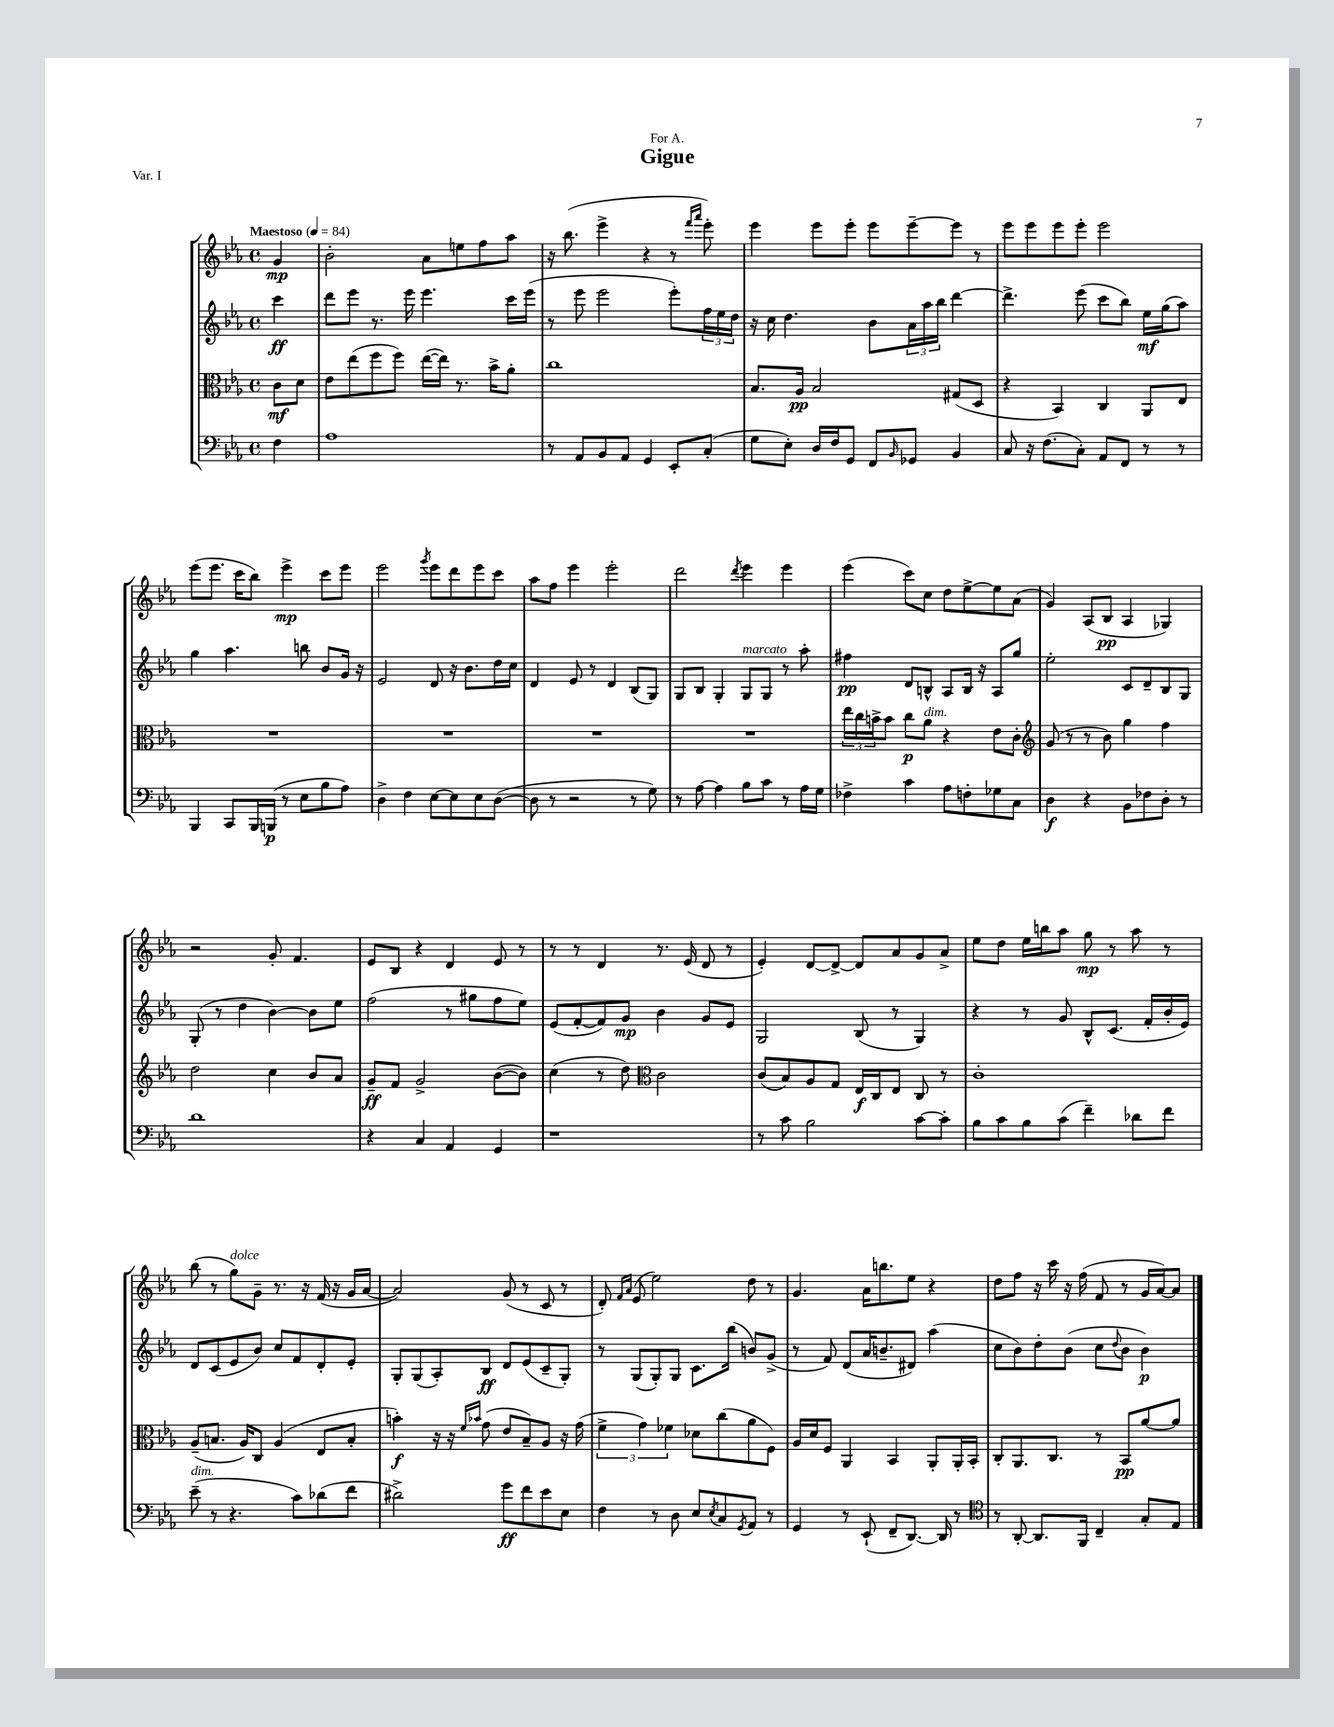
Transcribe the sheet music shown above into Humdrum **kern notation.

**kern	**kern	**kern	**kern
*staff4	*staff3	*staff2	*staff1
*clefF4	*clefC3	*clefG2	*clefG2
*k[b-e-a-]	*k[b-e-a-]	*k[b-e-a-]	*k[b-e-a-]
*M4/4	*M4/4	*M4/4	*M4/4
*met(c)	*met(c)	*met(c)	*met(c)
*MM84	*MM84	*MM84	*MM84
4F	8c	4ccc	4g
.	8d	.	.
=	=	=	=
1A-	8e-	8ddd	2b-'
.	(8ee-	8eee-	.
.	8ff	8.r	.
.	8ff)	.	.
.	.	16eee-	.
.	([16ee-	4.eee-	8a-
.	16ee-])	.	.
.	8.r	.	8ee
.	.	.	8ff
.	16b-^	.	.
.	8a-'	16ccc	8aa-
.	.	(16eee-	.
=	=	=	=
8r	1cc	8r	16r
.	.	.	(8.bb-
8AA-	.	8eee-	.
8BB-	.	2eee-	4eee-^
8AA-	.	.	.
4GG	.	.	4r
8EE-'	.	8eee-')	8r
.	.	.	16qqfff
.	.	.	16qqaaa-
(8C'	.	24ff	8eee-')
.	.	24ee-	.
.	.	24dd	.
=	=	=	=
8G	8.B-	16r	4eee-
.	.	16cc	.
8E-')	.	4.dd	.
.	16A-	.	.
16D	2B-	.	8eee-
16F	.	.	.
8GG	.	.	8eee-'
8FF	.	8b-	8eee-
16qqBB-	.	.	.
8GG-	.	24a-	[8eee-~
.	.	24aa-	.
.	.	24bb-	.
4BB-	(8G#	[4ddd	8eee-]
.	8D	.	8r
=	=	=	=
8C	4r	4.ddd^]	8eee-
16r	.	.	8eee-
(8.F	.	.	.
.	4BB-)	.	8eee-
8C')	.	(8eee-	8eee-'
8AA-	4C	8ccc	2eee-
8FF	.	8bb-)	.
8r	8AA-	16ee-	.
.	.	(16gg	.
8r	8E-	8aa-)	.
=	=	=	=
4BBB-	1r	4gg	(8eee-
.	.	.	8.eee-
8CC	.	4.aa-	.
.	.	.	16ccc
16BBB-	.	.	8bb-)
(16BBB	.	.	.
8r	.	.	4eee-^
8E-	.	8bb	.
8B-	.	8b-	8ccc
8A-)	.	16g	8eee-
.	.	16r	.
=	=	=	=
4D^	1r	2e-	2eee-
4F	.	.	.
.	.	.	8qggg
[8E-	.	8d	8eee-
8E-]	.	16r	8ddd
.	.	8.b-	.
8E-	.	.	8eee-
([8D	.	16dd	8ccc
.	.	16cc	.
=	=	=	=
8D]	1r	4d	8aa-
8r	.	.	8ff
2r	.	8e-	4eee-
.	.	8r	.
.	.	4d	2eee-'
8r	.	(8B-	.
8G)	.	8G)	.
=	=	=	=
8r	1r	8G	2ddd
[8A-	.	8B-	.
4A-]	.	4G'	.
.	.	.	8qddd
8B-	.	8G	4eee-
8c	.	8G	.
8r	.	8r	4eee-
16A-	.	8aa-'	.
16G	.	.	.
=	=	=	=
4F-^	24ee-	4ff#	(4eee-
.	24cc	.	.
.	24b^	.	.
.	8b	.	.
4c	8cc	8d	8ccc)
.	8a-	8B^^	8cc
8A-	4r	8A-	8dd
8F'	.	16B	[8ee-^
.	.	16r	.
8G-	8e-	8A-	8ee-]
8C	8c'	8gg	(8a-
=	=	=	=
*	*clefG2	*	*
4D	(8g	2ee-'	4g)
.	8r	.	.
4r	8r	.	(8A-
.	8b-)	.	8B-
8BB-	4gg	8c	4A-
8F-	.	8d~	.
8D'	4ff	8B-	4G-)
8r	.	8G	.
=	=	=	=
1d	2dd	(8G'	2r
.	.	8r	.
.	.	4dd	.
.	4cc	[4b-)	8g'
.	.	.	4.f
.	8b-	8b-]	.
.	8a-	8ee-	.
=	=	=	=
4r	8g~	(2ff	8e-
.	8f	.	8B-
4C	2g^	.	4r
4AA-	.	8r	4d
.	.	8gg#	.
4GG	([8b-	8ff	8e-
.	8b-])	8ee-)	8r
=	=	=	=
1r	(4cc	(8e-	8r
.	.	[8f'	8r
.	8r	8f])	4d
.	8dd)	8g	.
*	*clefC3	*	*
.	2c	4b-	8.r
.	.	.	(16e-
.	.	8g	8d
.	.	8e-	8r
=	=	=	=
8r	(8c	2G	4e-')
8c	8B-)	.	.
2B-	8A-	.	[8d
.	8G	.	8d^_
.	16E-	(8B-	8d]
.	16C	.	.
.	8E-	8r	8a-
[8c	8C	4G)	8g
8c']	8r	.	8a-^
=	=	=	=
8B-	1c'	4r	8ee-
8c	.	.	8dd
8B-	.	8r	16ee-
.	.	.	16bb
(8c	.	8g	8aa-
4f~)	.	8B-^^	8gg
.	.	(8.c	8r
8d-	.	.	8aa-
.	.	16f'	.
8f	.	16b-'	8r
.	.	16e-)	.
=	=	=	=
(8e-~	(8A-~	8d	(8bb-
8r	8.B	(8c	8r
4.r	.	8e-	8gg)
.	16A-)	.	.
.	8C	8b-)	8g~
.	(4A-	8cc	8.r
8c)	.	8f	.
.	.	.	16r
(8d-	8E-	8d'	(16f
.	.	.	16r
8f	8B'	8e-'	16g
.	.	.	[16a-
=	=	=	=
2d#^)	4b')	8G'	2a-])
.	.	(8G	.
.	16r	8A-')	.
.	16r	.	.
.	16qqf	.	.
.	16qqb-	.	.
.	(8g	8B-	.
8g	8e-	8d	(8g
8f	8B-~)	(8e-	8r
8e-	8A-	8c~	8c
8E-	16r	8G')	8r
.	(16g	.	.
=	=	=	=
4F	6f^	8r	8d')
.	.	.	16qqf
.	.	.	16qqa-
.	.	(8G	(8e-
.	6g)	.	.
8r	.	8G')	2ee-)
.	6f-	.	.
8D	.	8G	.
8E-	8d-	8.c	.
8qE-	.	.	.
8C	(8cc	.	.
.	.	(16bb-	.
8qGG	.	.	.
8AA-	8a-	8b)	8dd
8r	8F)	(8g^	8r
=	=	=	=
4GG	16A-	8r	4.g
.	16d	.	.
.	8F	8f)	.
8r	4AA-	(8d	.
(8EE-`	.	16a-	16a-
.	.	8.b~	8.bb
8FF~	4BB-	.	.
[8.DD)	.	8d#)	8ee-
.	8AA-'	(4aa-	4r
16DD]	.	.	.
8r	16AA-'	.	.
.	16BB-'	.	.
=	=	=	=
*clefC4	*	*	*
8r	8C'	8cc	8dd
[8AA-'	8.AA-	8b-)	8ff
8.AA-]	.	8dd'	16r
.	8.C	.	16ccc
.	.	(8b-	16r
16FF	.	.	(16ff
4C~	8r	8cc	8f
.	.	8qqdd	.
.	8BB-	8b-	8r
8G'	[8a-	4b-)	16g
.	.	.	[16a-)
8E-	8a-]	.	8a-]
==	==	==	==
*-	*-	*-	*-
